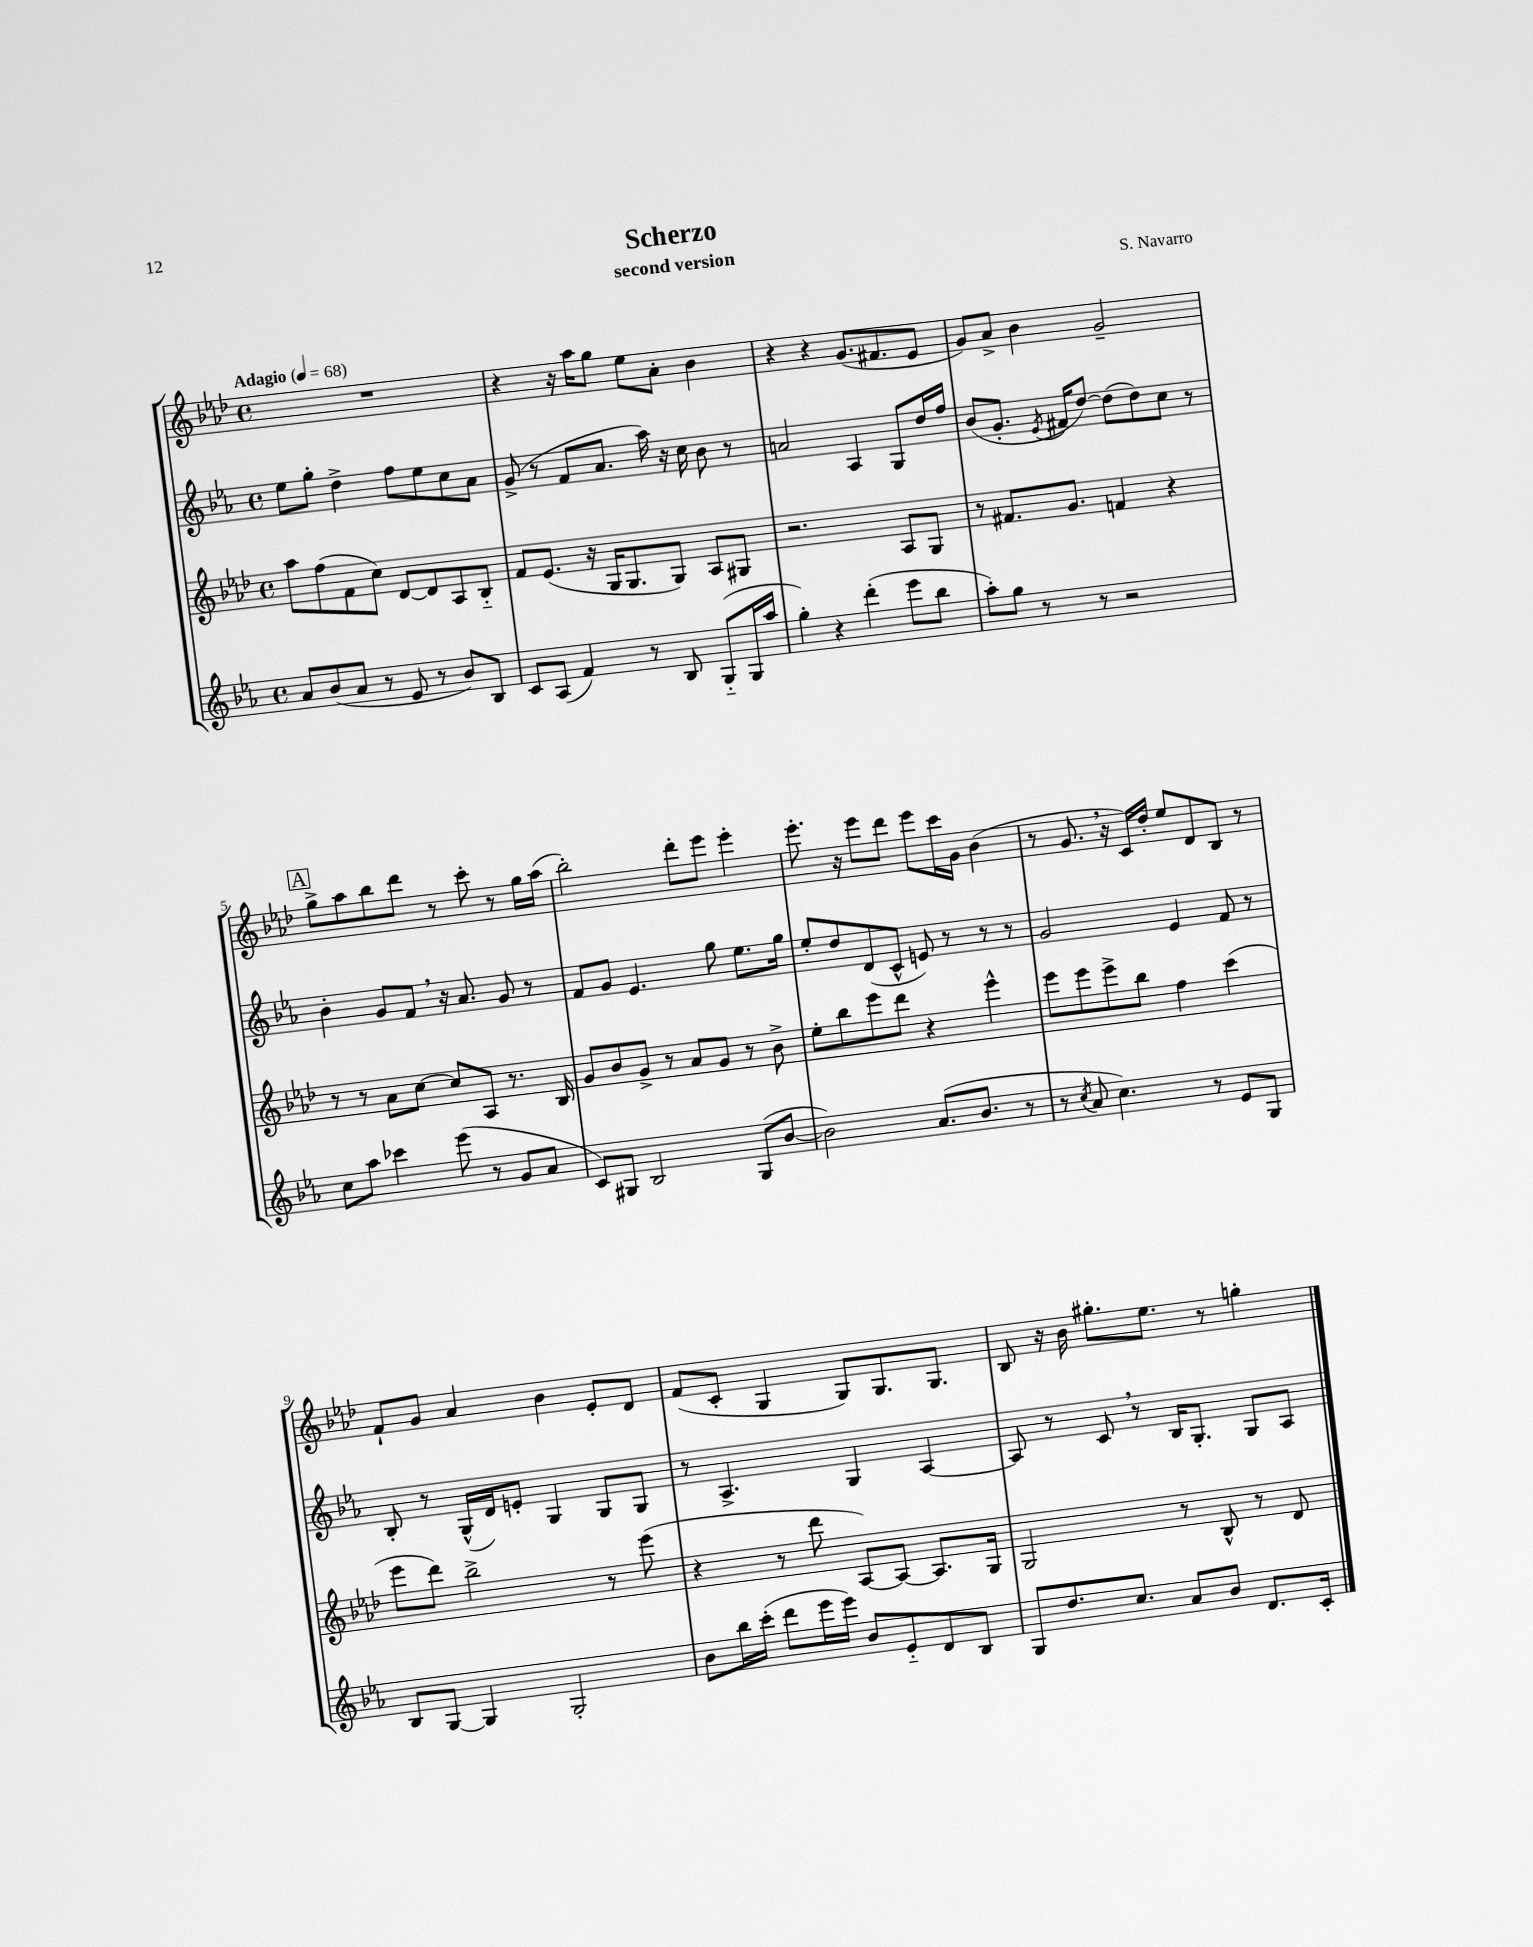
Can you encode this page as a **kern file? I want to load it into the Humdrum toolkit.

**kern	**kern	**kern	**kern
*part4	*part3	*part2	*part1
*staff4	*staff3	*staff2	*staff1
*clefG2	*clefG2	*clefG2	*clefG2
*k[b-e-a-]	*k[b-e-a-d-]	*k[b-e-a-]	*k[b-e-a-d-]
*M4/4	*M4/4	*M4/4	*M4/4
*met(c)	*met(c)	*met(c)	*met(c)
*MM68	*MM68	*MM68	*MM68
=1	=1	=1	=1
!	!	!	!LO:TX:a:B:t=Adagio
8a-/L	8aa-\L	8ee-\L	1r
(8b-/	(8ff\	8gg'\J	.
8a-/J	8f\	4dd^\	.
8r	8cc\J)	.	.
8e-/	[8d-/L	8ff\L	.
8r	8d-/]	8ee-\	.
8b-/L)	8A-/	8cc\	.
8B-/J	8B-/J	8a-\J	.
=2	=2	=2	=2
8c/L	8f/L	(8g^/	4r
(8A-/J	(8.e-/J	8r	.
4f/)	.	8f/L	16r
.	16r	.	16aa-\KL
.	16G/KL	8.a-/J	8gg\J
.	8.G/	.	.
8r	.	.	8ee-\L
.	.	16aa-\)	.
8B-/	8G/J)	16r	8a-'\J
.	.	16cc\	.
(8G/L	8A-/L	8b-\	4b-\
16G/L	8G#X/J	8r	.
16aa-/JJ	.	.	.
=3	=3	=3	=3
4gg'\)	2.r	2an/	4r
4r	.	.	4r
(4ddd'\	.	4A-/	(8.g/L
.	.	.	8.f#X/
8eee-\L	8A-/L	8G/L	.
8bb-\J	8G/J	16dd/L	8e-/J
.	.	16ff/JJ	.
=4	=4	=4	=4
8aa-'\L)	8r	(8b-/L	8g/L)
8gg\J	8.f#X/L	8.g'/J	8a-^/J
8r	.	.	4b-\
.	.	8qe-/	.
.	8.g/J	16f#X/KL	.
8r	.	[8dd/J)	.
2r	4fn/	(8dd\L]	2g~/
.	.	8dd\)	.
.	4r	8cc\J	.
.	.	8r	.
!!LO:LB:g=z
!!LO:REH:place=s1:t=A
=5	=5	=5	=5
8cc\L	8r	4b-'\	8gg^\L
8aa-\J	8r	.	8aa-\
4ccc-X\	8a-\L	8g/L	8bb-\
.	[8cc\J	8f,/J	8ddd-\J
(8eee-\	8cc/L]	16r	8r
.	.	8.a-/	.
8r	8A-/J	.	8ccc'\
8g/L	8.r	8g/	8r
8a-/J	.	8r	16gg\LL
.	16B-/	.	(16aa-\JJ
=6	=6	=6	=6
8c/L)	8g/L	8f/L	2bb-'\)
8G#X/J	8b-/	8g/J	.
2B-/	8g^/J	4.e-/	.
.	8r	.	.
.	8a-/L	.	8ddd-'\L
.	8g/J	8gg\	8eee-\J
(8G#/L	8r	8.ee-\L	4eee-'\
[8b-/J	8b-^\	.	.
.	.	16gg\Jk	.
=7	=7	=7	=7
2b-\])	8ee-'\L	8ee-'/L	8.eee-'\
.	8bb-\	8dd/	.
.	.	.	16r
.	8eee-\	(8d/	8eee-\L
.	8ddd-\J	8c^^/J	8ddd-\J
(8.a-/L	4r	8en/)	8eee-\L
.	.	8r	16ccc\L
8.b-/J	.	.	16g\JJ
.	4eee-^^\	8r	(4b-\
8r	.	8r	.
=8	=8	=8	=8
8r	8eee-\L	2g/	8r
8qcc/	.	.	.
8a-/	8eee-\	.	8.g,/
4.cc\)	8eee-^\	.	.
.	.	.	16r
.	8bb-\J	.	16c/LL)
.	.	.	16dd-'/JJ
.	4ff\	4e-/	8ee-/L
8r	.	.	8d-/
8e-/L	(4ccc\	8f/	8B-/J
8G/J	.	8r	8r
!!LO:LB:g=z
=9	=9	=9	=9
8B-/L	8eee-\L	8B-'/	8f`/L
[8G/J	8ddd-\J)	8r	8g/J
4G/]	2bb-^\	(16G^^/LL	4a-/
.	.	16d/J)	.
.	.	8en'/J	.
2G'/	.	4G/	4b-\
.	8r	8G/L	8e-'/L
.	(8eee-\	8G/J	8d-/J
=10	=10	=10	=10
8b-\L	4r	8r	(8f/L
16bb-\L	.	4.A-^/	8c'/J
(16ccc'\JJ	.	.	.
8ddd\L	8r	.	4G/
16eee-\L	8ddd-\	.	.
16eee-\JJ)	.	.	.
8b-/L	[8A-/L)	4G/	8G/L)
8e-/	8A-/J_	.	8.G/
8d/	8.A-/L]	[4A-/	.
.	.	.	8.G/J
8B-/J	.	.	.
.	16G/Jk	.	.
=11	=11	=11	=11
8G/L	2G/	8A-/]	8B-/
8.dd/	.	8r	16r
.	.	.	16b-\
.	.	8c,/	8.gg#X'\L
8.cc/J	.	.	.
.	.	8r	.
.	.	.	8.ee-\J
8a-/L	8r	16B-/KL	.
.	.	8.G'/J	.
8b-/J	8B-^^/	.	8r
8.d/L	8r	8G/L	4ggn'\
.	8d-/	8A-/J	.
16c'/Jk	.	.	.
==	==	==	==
*-	*-	*-	*-
